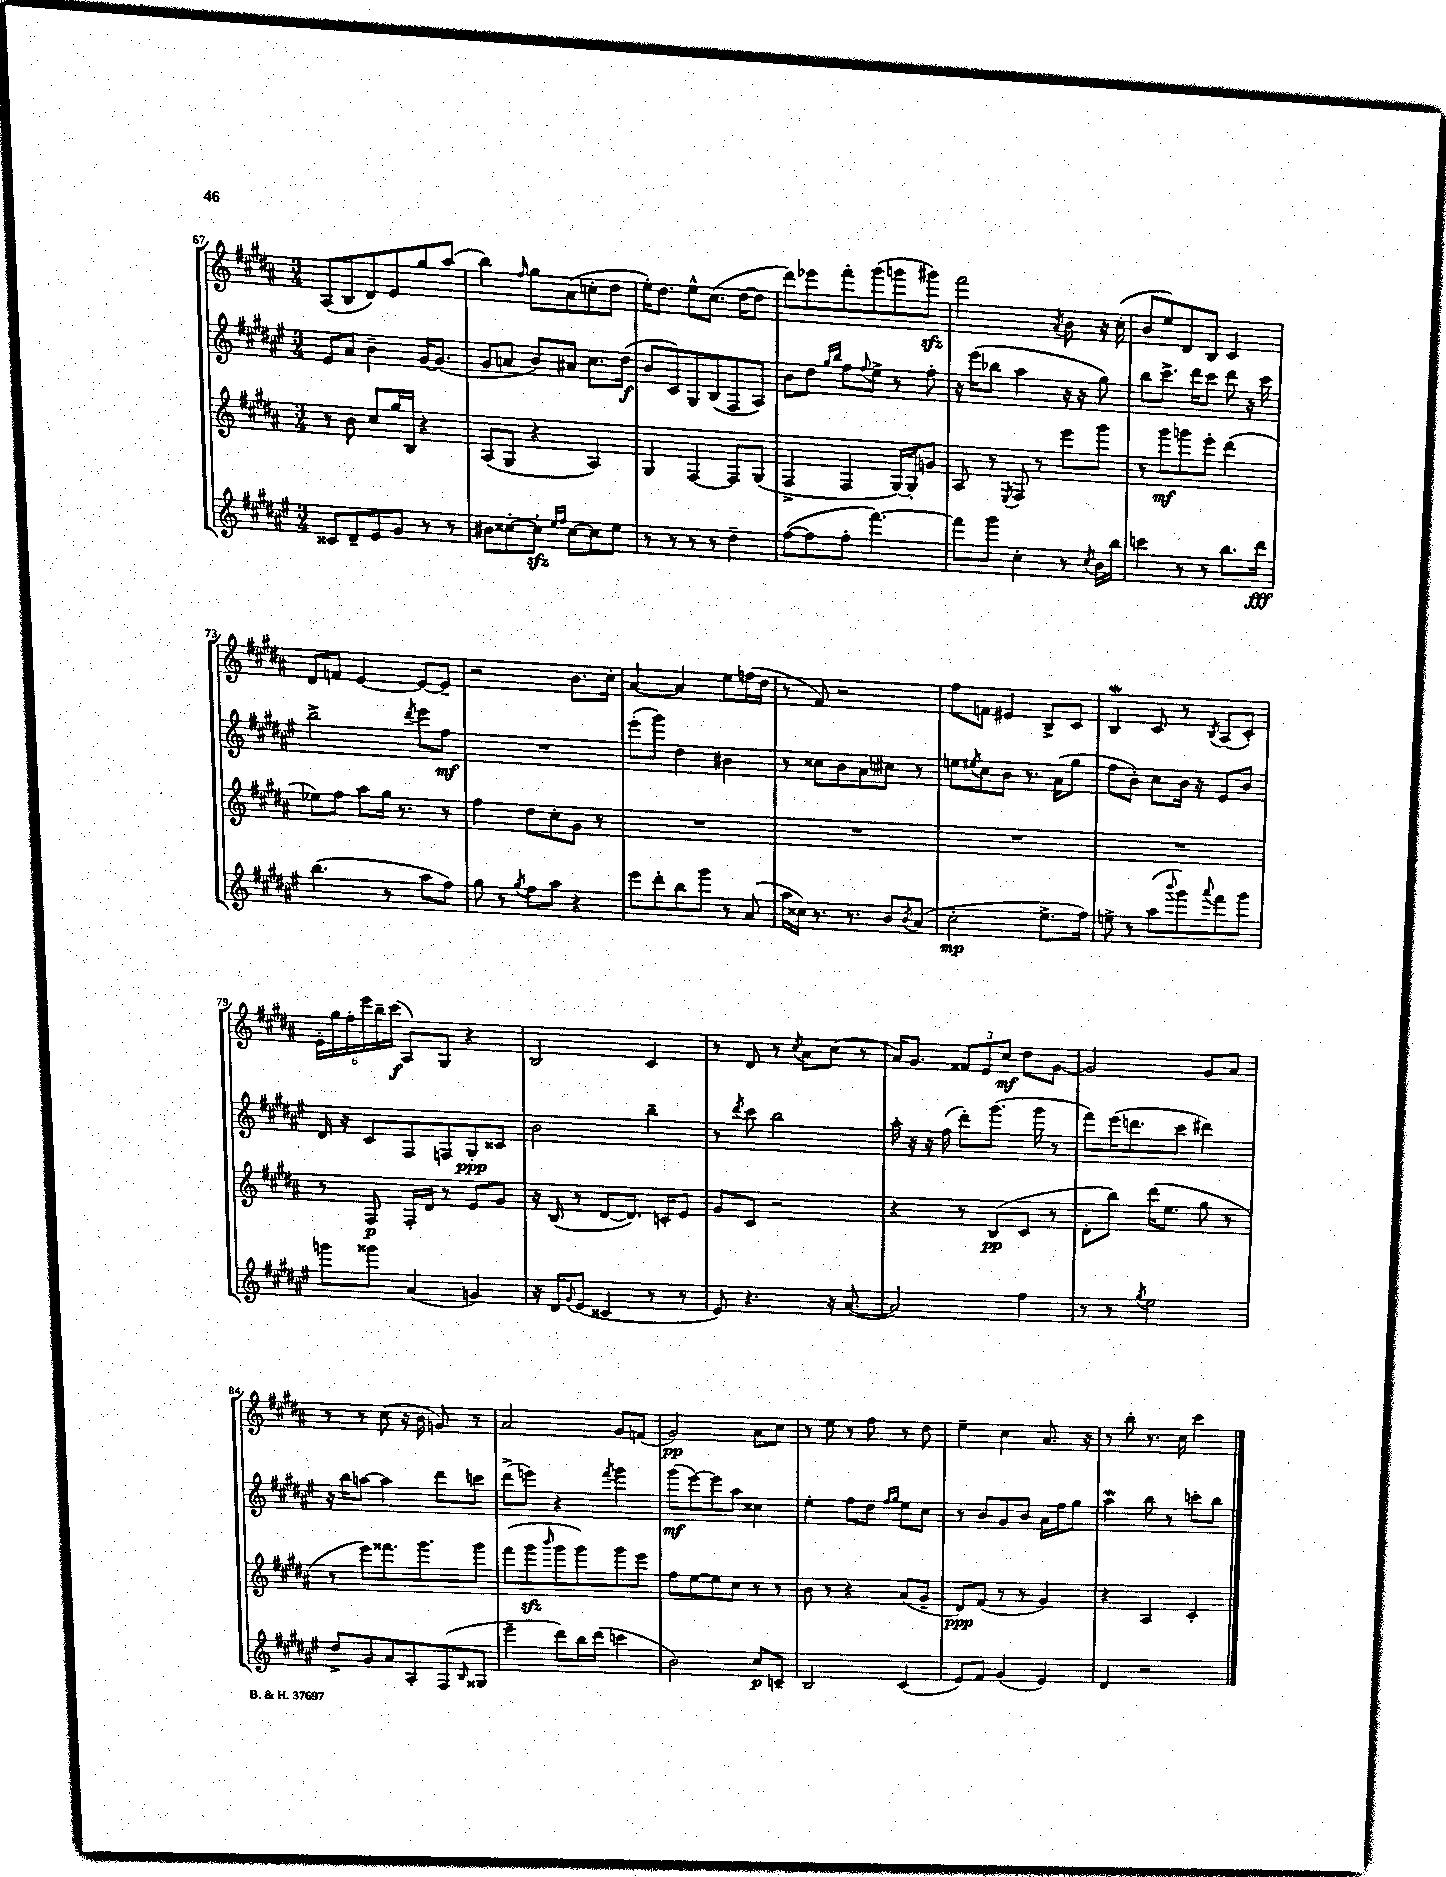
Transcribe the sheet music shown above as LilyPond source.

<<
\new StaffGroup <<
\new Staff = "s0" {
    \clef treble \key b \major \numericTimeSignature \time 3/4
    ais8( b8 dis'8) e'8 gis''8 ais''8( |
    b''4) \grace { fis''16 } gis''8 ais'8( c''8-. dis''8 |
    e''16-.) dis''8. e''8-^ cis''8.( dis''16~ dis''8 |
    dis'''8) ees'''8 fis'''8-. gis'''8( g'''8 gis'''8\sfz) |
    fis'''2 \acciaccatura { ais'8 } b'8 r16 cis''16-.( |
    b'8 e''8) dis'8 b8 cis'4 |
    dis'8 f'8 e'4~ e'8~ e'8-- |
    r2 b'8. cis''16-. |
    ais'4~ ais'4 e''8 f''16( dis''16 |
    r8 fis'8) r2 |
    fis''8 f'8 eis'4 b8-> cis'8 |
    b4\mordent cis'8 r8 \acciaccatura { b8 } ais8( cis'8-.) |
    \tuplet 6/4 { e'16-. gis''16 fis''16-. e'''16 b''16-- cis'''16\f( } ais8) gis8 r4 |
    b2 cis'4 |
    r8 dis'8 r8 \acciaccatura { cis''8 } ais'8 cis''8( r8 |
    ais'16) gis'8. \tuplet 3/2 { fisis'8 e'8 cis''8\mf } dis''8 gis'8~ |
    gis'2 gis'8 ais'8 |
    r8 r8 cis''8( r16 b'16 g'8) r8 |
    ais'2 gis'8 f'8( |
    gis'2\pp) ais'8 cis''8 |
    r8 e''8 r8 fis''8 r8 dis''8 |
    e''4-- cis''4 ais'8. r16 |
    r8 b''8-. r8. cis''16 cis'''4 \bar "|." |
}
\new Staff = "s1" {
    \clef treble \key fis \major \numericTimeSignature \time 3/4
    eis'8 ais'8 b'4-- gis'16~ gis'8.( |
    gis'8 a'8 b'8) ais'8 cis''8. dis''16\f( |
    b'8 cis'8) gis8 b8( fis8 ais8) |
    b'8 dis''8 \grace { gis''16 b''16 } fis''8 \appoggiatura { fis''8 } eis''8-> r8 fis''8-. |
    r16 eis'''16( bes''8 ais''4 r16 r16 gis''8) |
    b''8 cis'''8.-> dis'''16 cis'''8 dis'''8 r16 cis'''16 |
    b''2-> \acciaccatura { dis'''8 } eis'''8 fis''8\mf |
    R2. |
    eis'''8-.( gis'''8) dis''4 bis'4 |
    r8 cisis''8 b'8 ais'8 cis''8 r8 |
    e''8 \acciaccatura { eis''8 } cis''8 b'8 r8. ais'16( gis''8 |
    fis''8 b'8-.) cis''8 b'16 r16 eis'8 b'8 |
    dis'16 r16 cis'8 fis8 f8 gis8-.\ppp cisis'8 |
    b'2 b''4-- |
    r8 \acciaccatura { dis'''8 } cis'''8 b''2 |
    ais''16-. r16 r16 fis''16( dis'''8-.) gis'''8.( gis'''16 r8 |
    fis'''8) eis'''16( d'''8. cis'''8 dis'''4) |
    r16 b''16 a''8~ a''4 dis'''8 c'''8 |
    dis'''8->( e'''8) r4 \acciaccatura { fis'''8 } gis'''4 |
    gis'''8\mf( eis'''8~) eis'''8 ais''8 cisis''4 |
    eis''4-. fis''8 dis''8 \grace { fis''16 gis''16 } eis''8 cis''8 |
    r8 b'8 gis'8 b'8 ais'16 fis''16 gis''8 |
    ais''4\mordent b''8 r8 c'''8-. b''8 \bar "|." |
}
\new Staff = "s2" {
    \clef treble \key b \major \numericTimeSignature \time 3/4
    r8 b'8 cis''8 gis''16 b16 r4 |
    ais8( gis8 r4 ais4) |
    gis4 fis4~ fis8 gis8( |
    fis4-> fis4 gis16~) gis16-. g'8 |
    ais8 r8 \acciaccatura { e8 } fis8 r8 e'''8 gis'''8 |
    r8 gis'''8\mf g'''8 e'''8-. dis'''4( |
    ees''8) fis''8 ais''8 gis''16 r8. r8 |
    fis''4 dis''8 cis''8-. gis'8 r8 |
    R2. |
    R2. |
    R2. |
    R2. |
    r8 fis8\p fis16-. dis'16 r8 e'8 gis'8 |
    r16 b16( r8 dis'8~ dis'8.) c'16-. e'8 |
    gis'8 cis'8 r2 |
    r4 r8 b8\pp( cis'8 r8 |
    dis'8-. b''8) dis'''16( e''8. gis''8 r8 |
    r8 e'''8) fisis'''8. gis'''8. gis'''8 |
    fis'''8( gis'''8\sfz \grace { b'''16 } gis'''8 gis'''8) gis'''8 e'''8 |
    fis''8 e''8~ e''8 cis''8 r8 r8 |
    b'8 r8 r4 ais'8( gis'8-- |
    dis'8\ppp) fis'8( r8 r8 gis'4) |
    r4 ais4 cis'4-. \bar "|." |
}
\new Staff = "s3" {
    \clef treble \key fis \major \numericTimeSignature \time 3/4
    cisis'8 dis'8-- eis'8 gis'8 r8 r8 |
    bis'8 cisis''8~-. cisis''8-.\sfz \grace { eis''16 fis''16 } cisis''8~ cisis''8 eis''8 |
    r8 r8 r8 r8 dis''4-- |
    fis''8~( fis''8 fis''8-. fis'''4.~) |
    fis'''8 gis'''8 cis''4-. r8 \acciaccatura { cis''8 } b'16 b''16 |
    c'''4 r8 r8 b''8. dis'''16\fff |
    b''4.( r8 ais''8 fis''8) |
    gis''8 r8 \acciaccatura { gis''8 } fis''8 ais''8 r4 |
    eis'''8 dis'''8-. b''8 gis'''8 r8 ais'8( |
    ais''16 cisis''16) r8. r8. b'8 \acciaccatura { b'8 } ais'8( |
    cis''2-.\mp eis''8.-> fis''16) |
    e''8-> r8 ais''8( \appoggiatura { b'''8 } gis'''8) \appoggiatura { ais'''8 } fis'''8 gis'''8 |
    g'''8 gisis'''8 ais'4( g'4) |
    r16 dis'16 \appoggiatura { gis'8 } eis'8( cisis'4 r8 r8 |
    eis'8) r4. r16 ais'8.~( |
    ais'2) fis''4 |
    r8 r8 \acciaccatura { gis''8 } eis''2 |
    dis''8-> gis'8 ais'8 ais8-. fis8( \grace { b16 } gisis8 |
    eis'''4-- dis'''8) b''16 dis'''16( c'''4 |
    b'2) cis''8\p c'8-- |
    b2 cis'4( |
    eis'8) fis'8 gis'4( eis'4) |
    dis'4 r2 \bar "|." |
}
>>
>>
\layout { \context { \Score currentBarNumber = #67 } }
